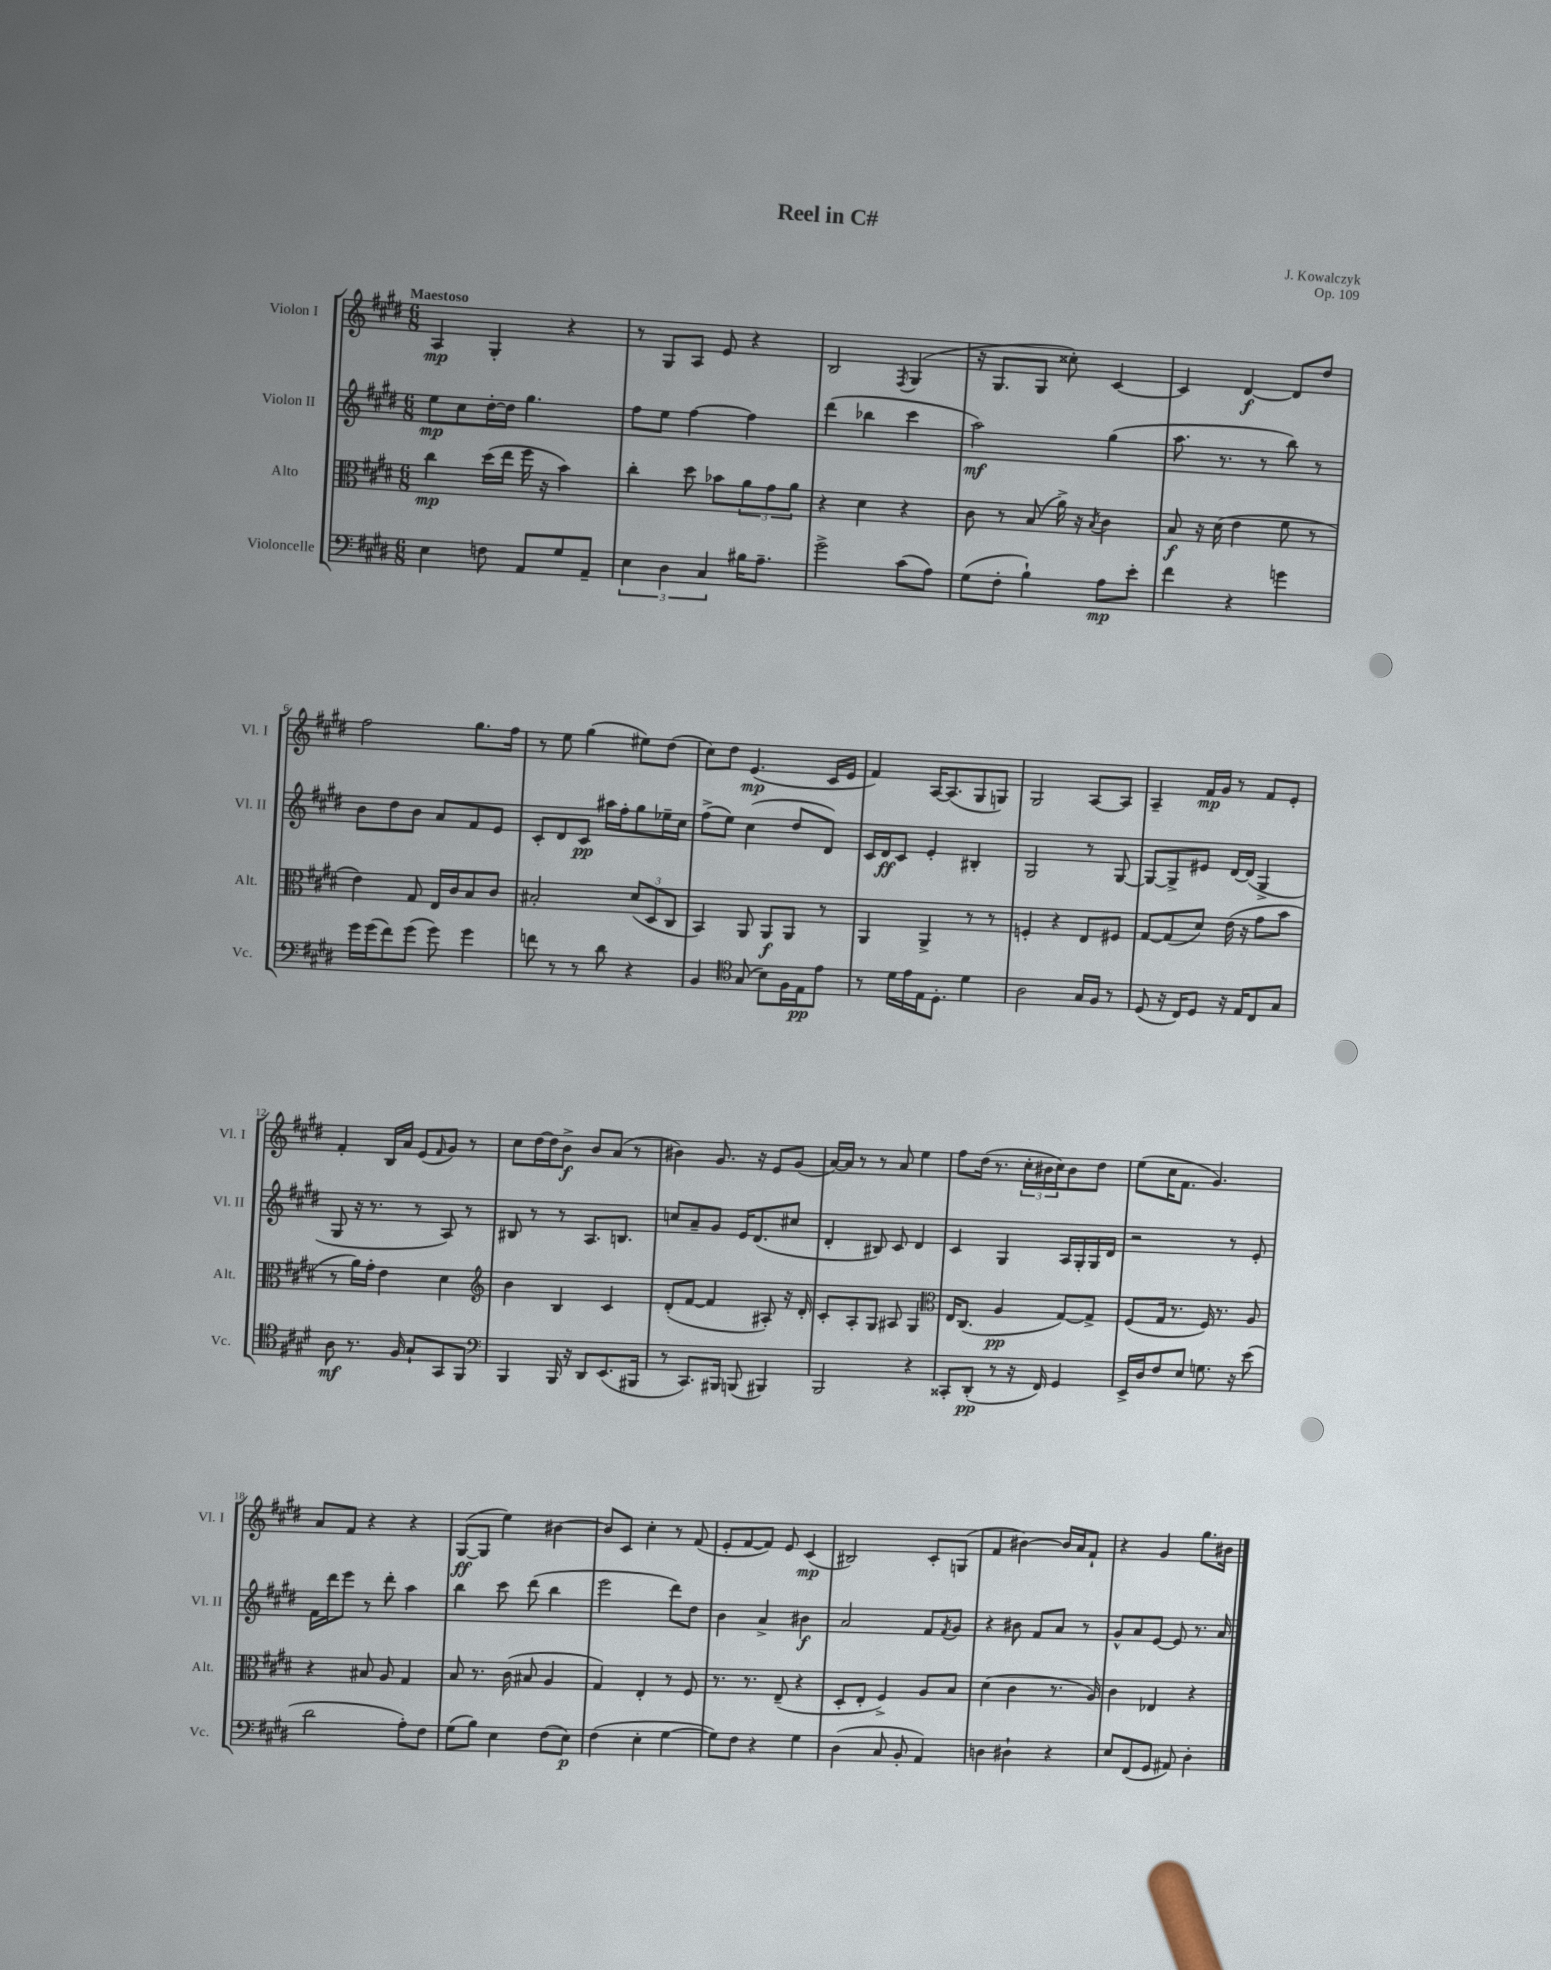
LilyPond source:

\header { title = "Reel in C#" composer = "J. Kowalczyk" opus = "Op. 109" }
<<
\new StaffGroup <<
\new Staff = "s0" \with { instrumentName = "Violon I" shortInstrumentName = "Vl. I" } {
    \clef treble \key e \major \numericTimeSignature \time 6/8 \tempo "Maestoso"
    a4\mp gis4-. r4 |
    r8 gis8 a8 e'8 r4 |
    b2 \acciaccatura { fis8 } gis4( |
    r16 gis8. gis8 cisis''8-.) cis'4~ |
    cis'4 dis'4~\f dis'8 dis''8 |
    fis''2 gis''8. fis''16 |
    r8 e''8 gis''4( eis''8) dis''8( |
    cis''8) dis''8 e'4.\mp( cis'16 e'16 |
    fis'4) a16~ a8.( gis8 g8) |
    gis2 a8~ a8 |
    a4-- fis'16\mp gis'16 r8 fis'8 e'8-. |
    fis'4-. b16 a'16 e'8( \grace { fis'16 } gis'8) r8 |
    cis''8 dis''16~ dis''16 b'8->\f b'8 a'8( r8 |
    bis'4) gis'8. r16 e'8 gis'8( |
    a'16~) a'16 r8 r8 a'8 e''4 |
    fis''8 dis''16( r8. \tuplet 3/2 { cis''16-. bis'16 cis''16) } bis'8 dis''8 |
    e''8( cis''16 fis'8. gis'4.) |
    a'8 fis'8 r4 r4 |
    gis8~\ff( gis8 e''4) bis'4~ |
    bis'8 cis'8 cis''4-. r8 fis'8( |
    e'8-. fis'8~ fis'8) e'8 cis'4\mp( |
    bis2) cis'8-. g8( |
    fis'4 bis'4~) bis'16 a'16 fis'8-! |
    r4 gis'4 gis''8. bis'16 \bar "|." |
}
\new Staff = "s1" \with { instrumentName = "Violon II" shortInstrumentName = "Vl. II" } {
    \clef treble \key e \major \numericTimeSignature \time 6/8
    e''8\mp cis''8 dis''16~-. dis''16 gis''4. |
    fis''8 e''8 fis''4~ fis''4 |
    dis'''4( bes''4 cis'''4 |
    a''2\mf) gis''4( |
    a''8. r8. r8 b''8) r8 |
    b'8 dis''8 b'8 a'8 fis'8 e'8 |
    cis'8-. dis'8 cis'8\pp ais''16 fis''16-. gis''8 ees''16-- cis''16 |
    fis''8->( e''8) cis''4( dis''8 dis'8) |
    cis'16 dis'16\ff cis'8 e'4-. bis4-. |
    gis2 r8 gis8~ |
    gis8~ gis8-> eis'8 dis'16~ dis'16( gis4-> |
    gis8 r16 r8. r8 a8) r8 |
    bis8 r8 r8 a8. b8. |
    c''8 a'8-- gis'8 e'16 dis'8.( cis''8 |
    dis'4-. bis8) cis'8 dis'4 |
    cis'4 gis4 a16 gis16-. gis16 dis'16 |
    r2 r8 e'8-. |
    fis'16 dis'''16 e'''8 r8 dis'''8-. a''4 |
    b''4 cis'''8 dis'''8( b''4 |
    e'''2 dis'''8) dis''8 |
    b'4 a'4-> bis'4\f |
    a'2 fis'8 \acciaccatura { fis'8 } gis'8 |
    r4 bis'8 fis'8 a'8 r8 |
    gis'8-^ a'8 e'8~ e'8 r8. a'16 \bar "|." |
}
\new Staff = "s2" \with { instrumentName = "Alto" shortInstrumentName = "Alt." } {
    \clef alto \key e \major \numericTimeSignature \time 6/8
    cis''4\mp dis''16( e''16 fis''16 r16 b'4) |
    cis''4-. dis''8 bes'8 \tuplet 3/2 { a'8 gis'8 a'8 } |
    r4 dis'4 r4 |
    cis'8 r8 b8( a'16->) r16 \acciaccatura { b8 } cis'4 |
    b8\f r16 dis'16( e'4 fis'8 r8 |
    e'4) gis8 e16 cis'16 b8 cis'8 |
    bis2-. \tuplet 3/2 { dis'8( dis8 cis8 } |
    b,4) a,8 a,8\f a,8 r8 |
    a,4 a,4-> r8 r8 |
    f4-. r4 e8 fis8 |
    gis8~ gis8( dis'8) e'16( r16 gis'8 b'8 |
    r8 a'16) gis'16-. e'4 dis'4 |
    \clef treble b'4 b4 cis'4 |
    dis'8-.( fis'8~ fis'4 ais8-.) r16 dis'16-. |
    cis'8-. a8-. gis8 ais8 gis4 |
    \clef alto e16 cis8.( a4\pp gis8~) gis8-> |
    fis8( gis16 r8. fis16) r8. a8 |
    r4 bis8 a8 gis4 |
    b8 r8. cis'16( bis8 a4 |
    gis4) e4-. r8 fis8 |
    r8. r8. e8--( r4 |
    dis8-. e8-. fis4->) a8 b8 |
    dis'4( cis'4 r8. a16) |
    cis'4 ees4 r4 \bar "|." |
}
\new Staff = "s3" \with { instrumentName = "Violoncelle" shortInstrumentName = "Vc." } {
    \clef bass \key e \major \numericTimeSignature \time 6/8
    e4 f8 a,8 gis8 a,8-- |
    \tuplet 3/2 { e4 dis4 cis4 } bis16 a8.-- |
    gis'2-> cis'8( a8) |
    gis8( fis8-. b4-!) a8\mp e'8-. |
    fis'4 r4 g'4 |
    gis'16 gis'16( fis'8) gis'8( gis'8) gis'4 |
    f'8 r8 r8 dis'8 r4 |
    b,4 \clef tenor gis8( b8) fis16 e16\pp e'8 |
    r8 dis'16 e'16 e16 dis8.-. dis'4 |
    a2 gis16 fis16 r8 |
    dis8( r16 cis16) dis8 r16 e16 cis8 gis8 |
    a8\mf r8. fis16 gis8-! gis,8 fis,8 |
    \clef bass b,,4 b,,16 r16 dis,8 e,8.( bis,,16 |
    r8 cis,8.) bis,,16 b,,8( bis,,4) |
    b,,2 r4 |
    cisis,8-. dis,8-.\pp( r8 r16 fis,16) gis,4 |
    e,16-> dis16 fis8 e8 g8. r16 e'8( |
    dis'2 a8-.) fis8 |
    gis8( b8) e4 fis8( e8\p) |
    fis4( e4-. gis4~ |
    gis8) fis8 r4 gis4 |
    dis4( cis8 b,8-. a,4) |
    d4 dis4-! r4 |
    e8 fis,8( gis,8 ais,8) dis4-. \bar "|." |
}
>>
>>
